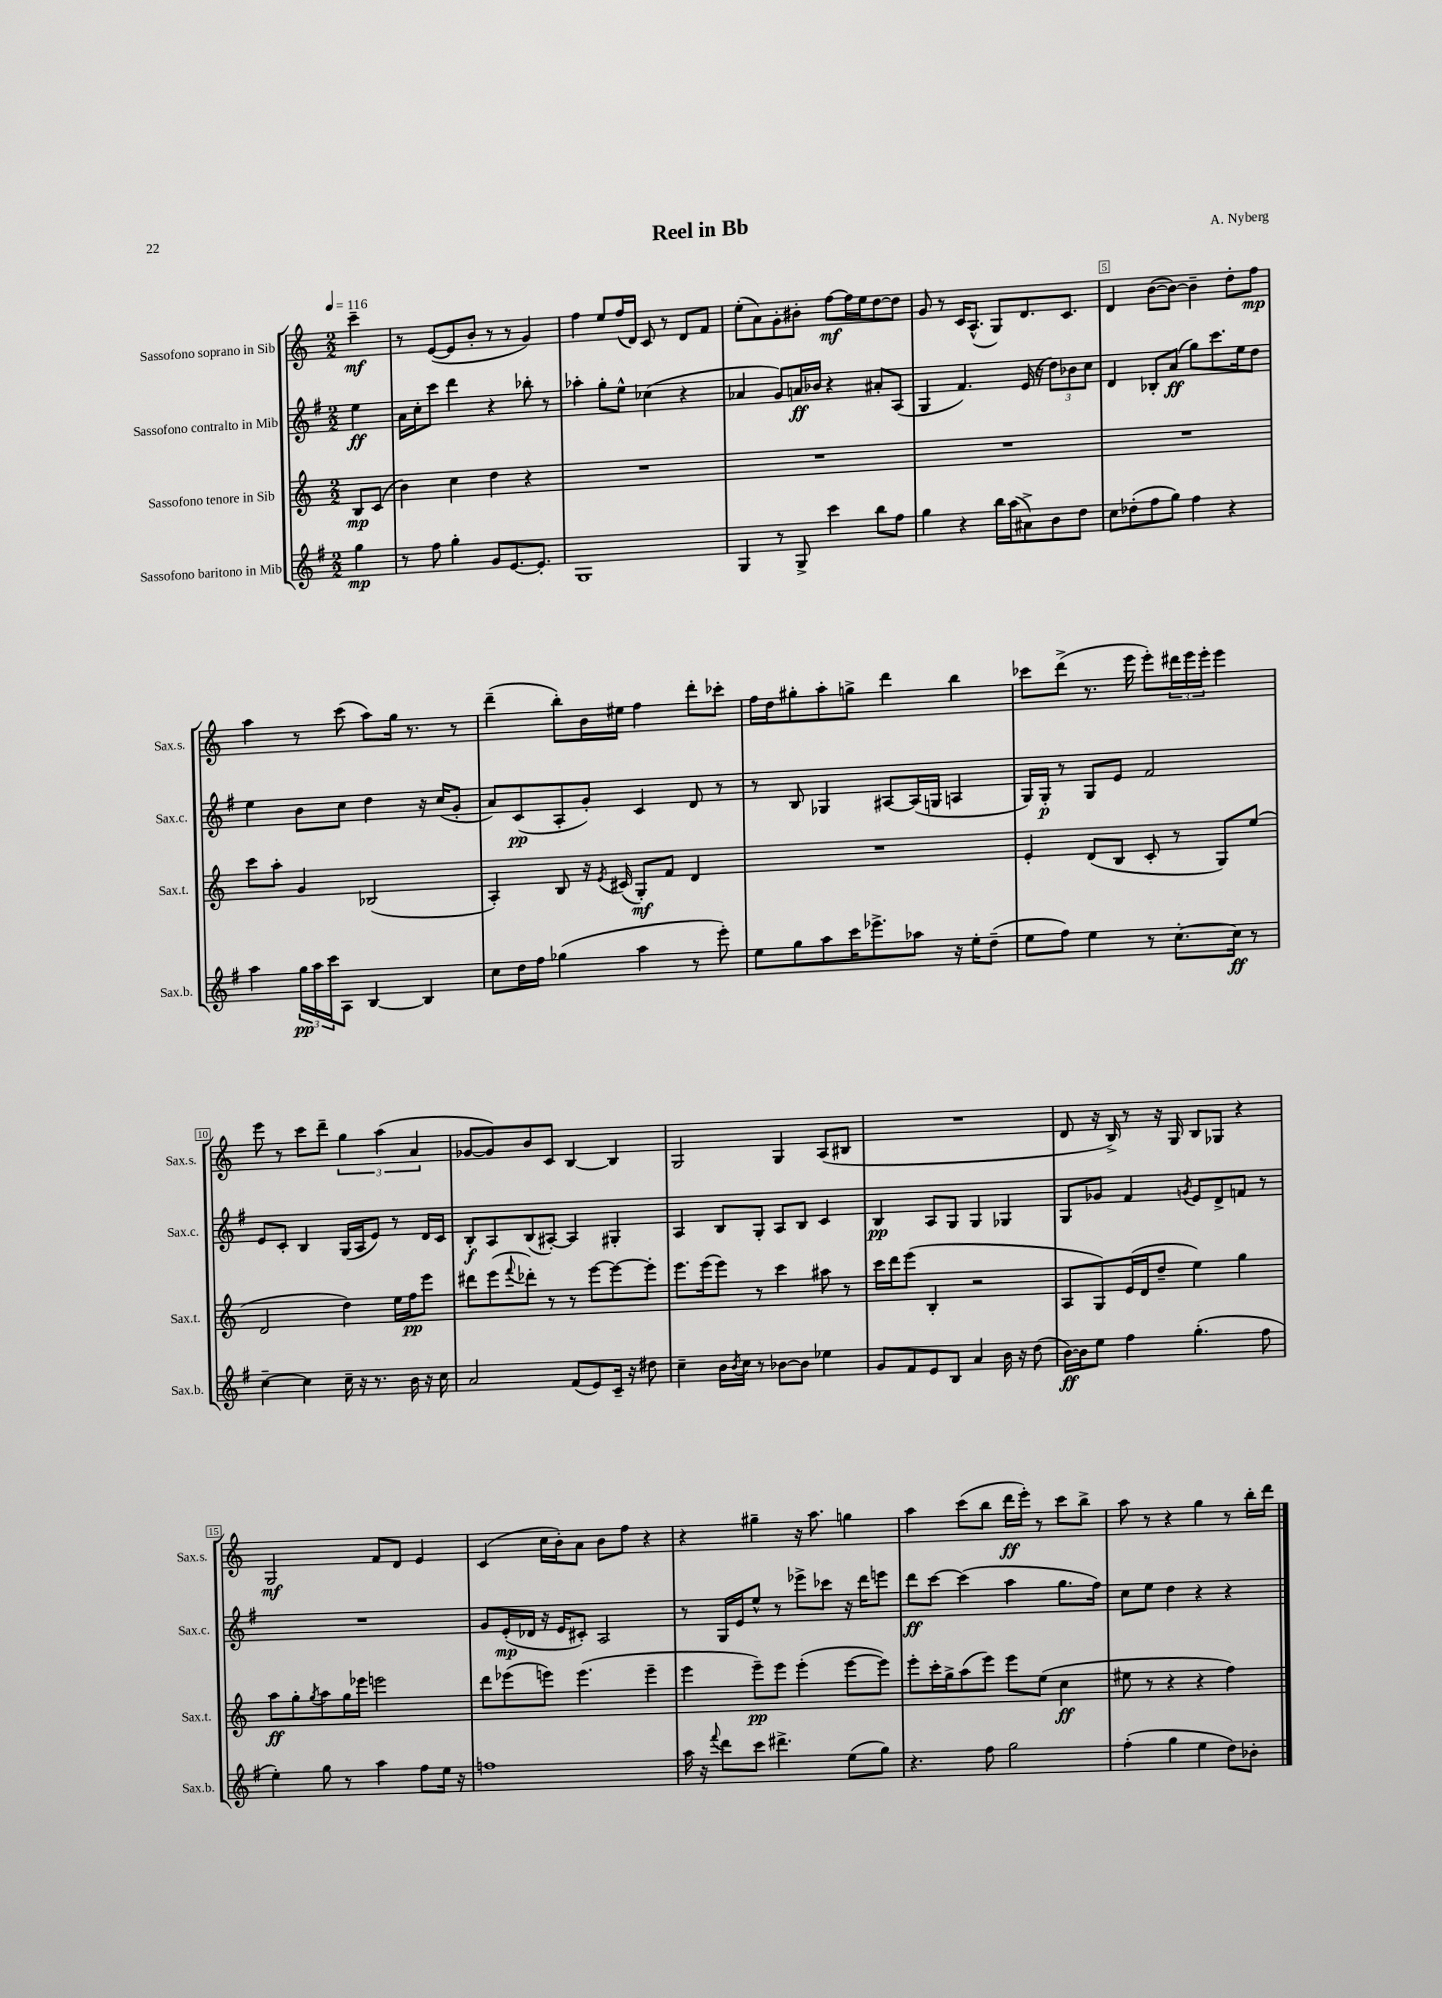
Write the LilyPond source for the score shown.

\header { title = "Reel in Bb" composer = "A. Nyberg" }
<<
\new StaffGroup <<
\new Staff = "s0" \with { instrumentName = "Sassofono soprano in Sib" shortInstrumentName = "Sax.s." } {
    \clef treble \key c \major \numericTimeSignature \time 2/2 \partial 4 \tempo 4 = 116
    c'''4--\mf |
    r8 e'8~( e'8 b'8-. r8 r8 g'4) |
    f''4 e''8 f''16( d'16) c'8 r8 d'8 f'8 |
    e''8-.( a'8) g'8-. bis'8-. f''8~\mf f''16 e''16 d''8~ d''8 |
    g'8 r8 c'16 a8.-^( g8) d'8. c'8. |
    d'4 b'8~( b'8~) b'4-- d''8-. f''8\mp |
    a''4 r8 c'''8( a''8) g''16 r8. r8 |
    d'''4--( b''8-.) b'16 eis''16 f''4 d'''8-. ces'''8-. |
    f''16 d''16 gis''8-. a''8-. g''8-> d'''4 b''4 |
    ces'''8 d'''8->( r8. e'''16 e'''8-.) \tuplet 3/2 { dis'''16 e'''16 e'''16-. } e'''4 |
    e'''8 r8 c'''8 d'''8-- \tuplet 3/2 { g''4 a''4( a'4 } |
    ges'8~ ges'8) b'8 c'8 b4~ b4 |
    g2 g4 a8( bis8 |
    R1 |
    d'8 r16 b16->) r8 r16 g16 b8 ges8 r4 |
    g2\mf f'8 d'8 e'4 |
    c'4( c''16 b'16-.) a'8 b'8 f''8 r4 |
    r4 gis''4-- r16 a''8. g''4 |
    a''4 c'''8( b''8 d'''16\ff e'''16-.) r8 c'''8 b''8-> |
    a''8 r8 r4 g''4 r8 b''16-. d'''16 \bar "|." |
}
\new Staff = "s1" \with { instrumentName = "Sassofono contralto in Mib" shortInstrumentName = "Sax.c." } {
    \clef treble \key g \major \numericTimeSignature \time 2/2 \partial 4
    e''4\ff |
    a'16 c''16-. c'''8 d'''4 r4 bes''8-. r8 |
    aes''4-. g''8-. e''8-^ ces''4( r4 |
    aes'4 g'8) a'16\ff bes'16 r4 ais'8-. a8( |
    g4 fis'4.) e'16( r16 \tuplet 3/2 { d''8) bes'8 c''8 } |
    d'4 bes8-. a'8\ff( g''8) c'''8. e''16 d''8 |
    e''4 b'8 c''8 d''4 r16 c''16( g'8-. |
    a'8) c'8\pp( a8-. g'8-.) c'4 d'8 r8 |
    r8 b8 ges4 ais8~ ais16( g16 a4 |
    g16) g16-.\p r8 g8 e'8 fis'2 |
    e'8 c'8-. b4 g16( a16 e'8) r8 d'16 c'16 |
    b8-.\f a8 b8( ais8~-.) ais4 gis4-. |
    a4 b8 g8-. a8 b8 c'4 |
    b4\pp a8 g8 g4 ges4 |
    g8 ges'8 fis'4 \acciaccatura { g'8 } e'8 d'8-> f'8 r8 |
    R1 |
    g'8 e'16-.\mp( des'16 r16 e'16 cis'8-.) a2 |
    r8 g16 e'16 e''8-^ r8 ees'''8-> ces'''8 r16 d'''16 e'''8 |
    d'''8\ff c'''8~ c'''4( a''4 g''8. fis''16) |
    c''8 e''8 d''4 r4 r4 \bar "|." |
}
\new Staff = "s2" \with { instrumentName = "Sassofono tenore in Sib" shortInstrumentName = "Sax.t." } {
    \clef treble \key c \major \numericTimeSignature \time 2/2 \partial 4
    b8\mp c'8( |
    b'4) c''4 d''4 r4 |
    R1 |
    R1 |
    R1 |
    R1 |
    c'''8 a''8-. g'4 bes2( |
    a4-.) b8 r16 \acciaccatura { e'8 } cis'16( g8-.\mf) f'8 d'4 |
    R1 |
    e'4-. d'8( b8 c'8-. r8 g8) e''8( |
    d'2 d''4) e''16 f''16\pp e'''8 |
    dis'''8 e'''8( \appoggiatura { f'''8 } des'''8-.) r8 r8 e'''8~ e'''8~ e'''8-. |
    e'''8. e'''16( e'''8) r8 c'''4 ais''8 r8 |
    c'''16 d'''16 e'''8( b4-. r2 |
    a8 g8) e'16( d'16 d''8-- e''4) g''4 |
    a''8\ff g''8-. \acciaccatura { g''8 } a''8 g''16 ees'''16 e'''2 |
    d'''8 ees'''8( e'''8) e'''4.( e'''4-- |
    e'''4 e'''8--\pp) e'''8 e'''4-.( e'''8~ e'''8) |
    e'''8-. c'''16-. g''16-> a''8( e'''8) e'''8 e''8( c''4\ff |
    eis''8 r8 r4 r4 f''4) \bar "|." |
}
\new Staff = "s3" \with { instrumentName = "Sassofono baritono in Mib" shortInstrumentName = "Sax.b." } {
    \clef treble \key g \major \numericTimeSignature \time 2/2 \partial 4
    g''4\mp |
    r8 fis''8 g''4-. g'8 e'8.~ e'8.-. |
    g1 |
    g4 r8 g8-> c'''4 b''8 fis''8 |
    g''4 r4 b''16 a''16( ais'8->) b'8 d''8 |
    c''8 des''8-.( fis''8 g''8) fis''4 r4 |
    a''4 \tuplet 3/2 { g''16\pp a''16 c'''16 } a8 b4~ b4 |
    c''8 d''16 fis''16 ges''4( a''4 r8 e'''8-.) |
    e''8 g''8 a''8 c'''16 ees'''8.-> aes''8 r16 e''16-. d''8--( |
    e''8 fis''8) e''4 r8 c''8.~-. c''16\ff r8 |
    c''4~-- c''4 c''16-- r16 r8. b'16 r16 c''16 |
    a'2 fis'8( e'8) c'16-- r16 dis''8 |
    c''4-- b'16 \acciaccatura { b'8 } c''16 r8 bes'8~ bes'8 ees''4 |
    g'8 fis'8 e'8 b8 a'4 b'16 r16 d''8( |
    b'16~\ff) b'16 e''8 fis''4 g''4.-.( fis''8 |
    e''4-.) g''8 r8 a''4 fis''8 e''16 r16 |
    f''1 |
    a''16 r16 \appoggiatura { fis'''8 } d'''8 c'''8 dis'''4.-> e''8( g''8) |
    r4. fis''8 g''2 |
    fis''4-.( g''4 e''4 d''8) bes'8-. \bar "|." |
}
>>
>>
\layout { \context { \Score \override BarNumber.break-visibility = ##(#f #t #t) barNumberVisibility = #(every-nth-bar-number-visible 5) \override BarNumber.stencil = #(make-stencil-boxer 0.1 0.3 ly:text-interface::print) } }
